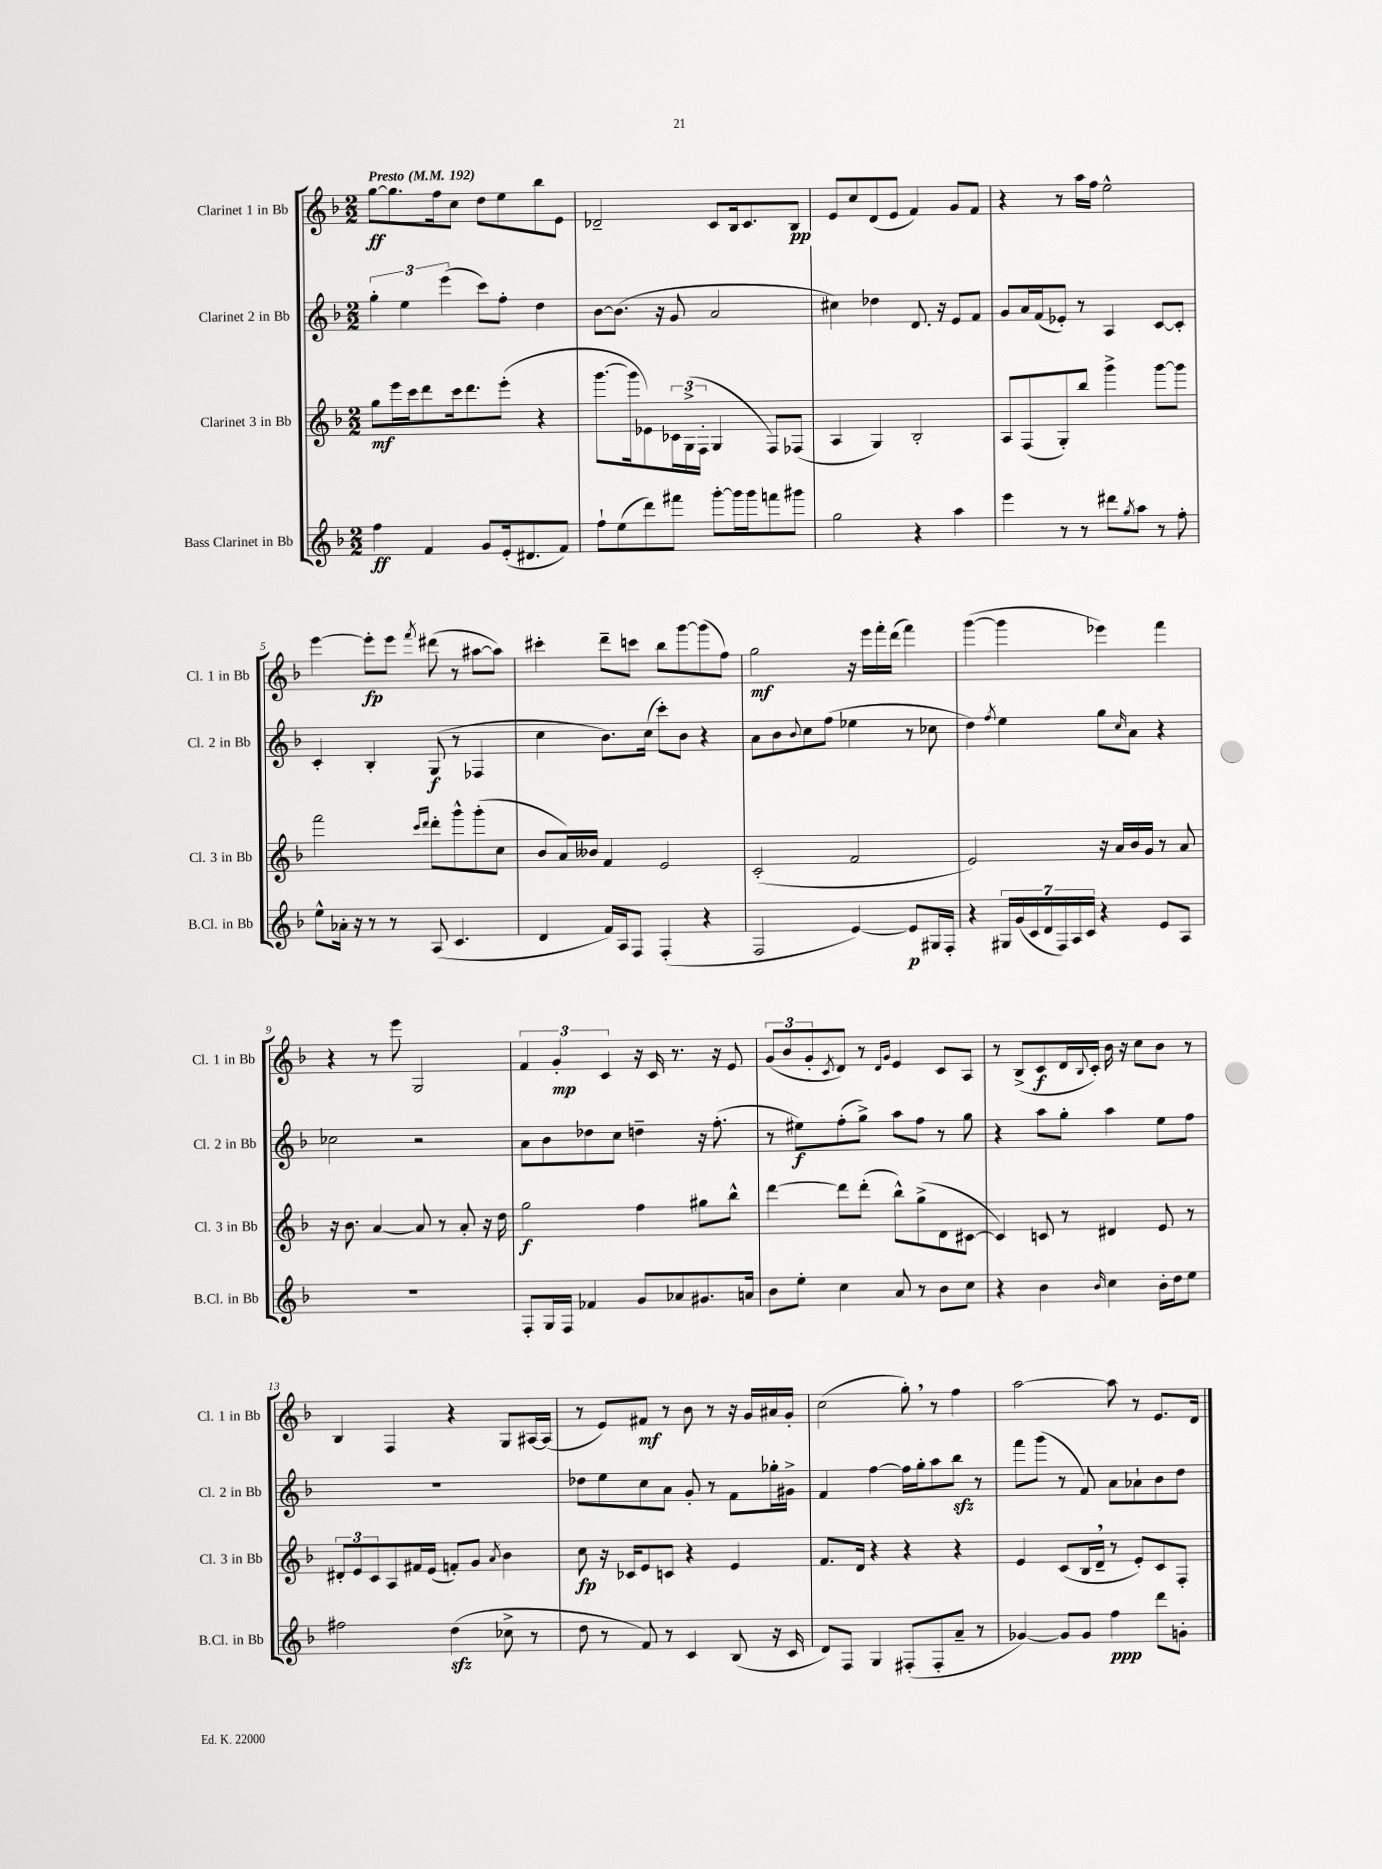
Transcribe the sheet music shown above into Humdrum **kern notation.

**kern	**dynam	**kern	**dynam	**kern	**dynam	**kern	**dynam
*part4	*part4	*part3	*part3	*part2	*part2	*part1	*part1
*staff4	*staff4	*staff3	*staff3	*staff2	*staff2	*staff1	*staff1
*I"Bass Clarinet in Bb	*	*I"Clarinet 3 in Bb	*	*I"Clarinet 2 in Bb	*	*I"Clarinet 1 in Bb	*
*I'B.Cl. in Bb	*	*I'Cl. 3 in Bb	*	*I'Cl. 2 in Bb	*	*I'Cl. 1 in Bb	*
*clefG2	*	*clefG2	*	*clefG2	*	*clefG2	*
*k[b-]	*	*k[b-]	*	*k[b-]	*	*k[b-]	*
*M2/2	*	*M2/2	*	*M2/2	*	*M2/2	*
*MM192	*	*MM192	*	*MM192	*	*MM192	*
=1	=1	=1	=1	=1	=1	=1	=1
!	!	!	!	!	!	!LO:TX:a:B:t=Presto	!
4ff\	ff	8gg\L	mf	6gg'\	.	[8gg\L	ff
.	.	16eee\L	.	.	.	8.gg\]	.
.	.	.	.	6ee\	.	.	.
.	.	16ccc\J	.	.	.	.	.
4f/	.	8ddd\	.	.	.	.	.
.	.	.	.	.	.	16ff\k	.
.	.	.	.	(6eee\	.	.	.
.	.	16ccc\k	.	.	.	8cc\J	.
.	.	8.ddd\	.	.	.	.	.
8g/L	.	.	.	8ccc\L)	.	8dd\L	.
(16e'/k	.	(8eee'\J	.	8ff'\J	.	8ee\	.
8.d#X/	.	.	.	.	.	.	.
.	.	4r	.	4dd\	.	8bb-\	.
8f/J)	.	.	.	.	.	8e\J	.
=2	=2	=2	=2	=2	=2	=2	=2
8ff`\L	.	[8.ggg\L	.	[8b-\L	.	2d-X~/	.
(8ee\	.	.	.	(8.b-\J]	.	.	.
.	.	16ggg\k]	.	.	.	.	.
8ddd\)	.	8e-X\)	.	.	.	.	.
.	.	.	.	16r	.	.	.
8fff#X\J	.	24c-X\L	.	8g/	.	.	.
.	.	(24G^\	.	.	.	.	.
.	.	24F'\JJ	.	.	.	.	.
[8ggg'\L	.	4G/	.	2a/	.	8c/L	.
16ggg\L]	.	.	.	.	.	16B-/k	.
16ggg\J	.	.	.	.	.	8.c/	.
8fffn\	.	8F/L)	.	.	.	.	.
8ggg#X\J	.	(8F-X/J	.	.	.	8B-/J	pp
=3	=3	=3	=3	=3	=3	=3	=3
2gg\	.	4A/	.	4cc#X\)	.	8e/L	.
.	.	.	.	.	.	8cc/	.
.	.	4G/)	.	4dd-X\	.	(8d/	.
.	.	.	.	.	.	8e/J	.
4r	.	2B-'/	.	8.d/	.	4f/)	.
.	.	.	.	16r	.	.	.
4aa\	.	.	.	8e/L	.	8g/L	.
.	.	.	.	8f/J	.	8f/J	.
=4	=4	=4	=4	=4	=4	=4	=4
4eee\	.	8A/L	.	8g/L	.	4r	.
.	.	(8F/	.	16a/L	.	.	.
.	.	.	.	(16f/J	.	.	.
8r	.	8G'/)	.	8e-X'/J)	.	8r	.
8r	.	8bb-/J	.	8r	.	16aa\LL	.
.	.	.	.	.	.	16ff\JJ	.
8ddd#X\L	.	4ggg^\	.	4A/	.	2ee^^\	.
8qgg/	.	.	.	.	.	.	.
8aa\J	.	.	.	.	.	.	.
8r	.	[8ggg\L	.	[8c/L	.	.	.
8ff'\	.	8ggg\J]	.	8c'/J]	.	.	.
!!LO:LB:g=z
=5	=5	=5	=5	=5	=5	=5	=5
8ee^^\L	.	2fff\	.	4c'/	.	[4eee\	.
16a-X'\Jk	.	.	.	.	.	.	.
16r	.	.	.	.	.	.	.
8r	.	.	.	4B-'/	.	8eee'\L]	fp
8r	.	.	.	.	.	8eee\J	.
.	.	16qqccc/LL	.	.	.	.	.
.	.	16qqddd/JJ	.	.	.	8qfff/	.
(8A/	.	8ddd'\L	.	(8G/	f	(8ddd#X\	.
4.c/	.	8ggg^^\	.	8r	.	8r	.
.	.	(8ggg'\	.	4F-X/	.	[8aa#X\L	.
.	.	8cc\J	.	.	.	8aa#\J])	.
=6	=6	=6	=6	=6	=6	=6	=6
4d/	.	8b-/L	.	4cc\	.	4ccc#X'\	.
.	.	16a/L)	.	.	.	.	.
.	.	16b--X/JJ	.	.	.	.	.
16f/LL)	.	4f/	.	8.b-\L)	.	8ddd~\L	.
16A/J	.	.	.	.	.	.	.
8F/J	.	.	.	.	.	8cccn\J	.
.	.	.	.	(16cc\Jk	.	.	.
(4F'/	.	2e/	.	8ccc'\L)	.	8bb-\L	.
.	.	.	.	8b-\J	.	[8ggg\	.
4r	.	.	.	4r	.	(8ggg\]	.
.	.	.	.	.	.	8ff\J)	.
=7	=7	=7	=7	=7	=7	=7	=7
2F/	.	(2c'/	.	8a\L	.	2gg\	mf
.	.	.	.	8b-\	.	.	.
.	.	.	.	8qqb-/	.	.	.
.	.	.	.	8cc\	.	.	.
.	.	.	.	(8ff\J	.	.	.
[4e/)	.	2f/	.	4ee-X\	.	16r	.
.	.	.	.	.	.	16eee\LL	.
.	.	.	.	.	.	16fff'\	.
.	.	.	.	.	.	(16ddd\JJ	.
8e/L]	p	.	.	8r	.	4fff\)	.
16G#X/L	.	.	.	8cc-X\	.	.	.
16F'/JJ	.	.	.	.	.	.	.
=8	=8	=8	=8	=8	=8	=8	=8
4r	.	2e/)	.	4dd\)	.	([4ggg\	.
.	.	.	.	8qff/	.	.	.
28G#X/LL	.	.	.	4ee\	.	4ggg\]	.
(28g/	.	.	.	.	.	.	.
28c/	.	.	.	.	.	.	.
28d/	.	.	.	.	.	.	.
28F/)	.	.	.	.	.	.	.
28A/	.	.	.	.	.	.	.
28c/JJ	.	.	.	.	.	.	.
4r	.	16r	.	8gg\L	.	4eee-X\)	.
.	.	16a/LL	.	.	.	.	.
.	.	.	.	16qqcc/	.	.	.
.	.	16b-/	.	8a\J	.	.	.
.	.	16g/JJ	.	.	.	.	.
8e/L	.	8r	.	4r	.	4fff\	.
8A/J	.	8a/	.	.	.	.	.
!!LO:LB:g=z
=9	=9	=9	=9	=9	=9	=9	=9
1r	.	16r	.	2cc-X\	.	4r	.
.	.	8.b-\	.	.	.	.	.
.	.	[4a/	.	.	.	8r	.
.	.	.	.	.	.	8eee\	.
.	.	8a/]	.	2r	.	2G/	.
.	.	8r	.	.	.	.	.
.	.	8a'/	.	.	.	.	.
.	.	16r	.	.	.	.	.
.	.	16dd\	.	.	.	.	.
=10	=10	=10	=10	=10	=10	=10	=10
8F'/L	.	2gg\	f	8a\L	.	6f/	.
16G/L	.	.	.	8b-\	.	.	.
.	.	.	.	.	.	6g'/	mp
16F/JJ	.	.	.	.	.	.	.
4f-X/	.	.	.	8dd-X\	.	.	.
.	.	.	.	.	.	6c/	.
.	.	.	.	8cc\J	.	.	.
8g/L	.	4ff\	.	4ddn~\	.	16r	.
.	.	.	.	.	.	16c/	.
8a-X/	.	.	.	.	.	8.r	.
8.g#X/	.	8gg#X\L	.	16r	.	.	.
.	.	.	.	(8.ff'\	.	16r	.
.	.	8bb-^^\J	.	.	.	8e/	.
16an/Jk	.	.	.	.	.	.	.
=11	=11	=11	=11	=11	=11	=11	=11
8b-\L	.	[4ddd\	.	8r	.	(12g/L	.
.	.	.	.	.	.	12b-/	.
8ee'\J	.	.	.	8ee#X\L)	f	.	.
.	.	.	.	.	.	12g'/	.
.	.	.	.	.	.	8qc/	.
4cc\	.	8ddd\L]	.	(8ff'\	.	8d/J)	.
.	.	(8ddd'\J	.	8gg^\J)	.	8r	.
.	.	.	.	.	.	16qqd/LL	.
.	.	.	.	.	.	16qqg/JJ	.
8a/	.	8bb-^^\L)	.	8aa\L	.	4e/	.
8r	.	(8gg^\	.	8ff\J	.	.	.
8b-\L	.	8d\	.	8r	.	8c/L	.
8cc\J	.	[8c#X\J	.	8gg\	.	8A/J	.
=12	=12	=12	=12	=12	=12	=12	=12
4r	.	4c#/])	.	4r	.	8r	.
.	.	.	.	.	.	(8B-^/L	.
4b-\	.	8cn/	.	8aa\L	.	8c/	f
.	.	8r	.	8gg'\J	.	16d/L	.
.	.	.	.	.	.	8qqB-/	.
.	.	.	.	.	.	16c'/JJ)	.
16qqb-/	.	.	.	.	.	.	.
4cc\	.	4d#X/	.	4aa\	.	16b-\	.
.	.	.	.	.	.	16r	.
.	.	.	.	.	.	8cc\L	.
16b-'\LL	.	8e/	.	8ee\L	.	8b-\J	.
16dd\J	.	.	.	.	.	.	.
8ee\J	.	8r	.	8ff\J	.	8r	.
!!LO:LB:g=z
=13	=13	=13	=13	=13	=13	=13	=13
2ff#X\	.	12d#X'/L	.	1r	.	4B-/	.
.	.	12e/	.	.	.	.	.
.	.	12c/	.	.	.	.	.
.	.	8A/	.	.	.	4F/	.
.	.	16f#X/L	.	.	.	.	.
.	.	(16e/JJ	.	.	.	.	.
(4ddzz\	.	8fn'/L)	.	.	.	4r	.
.	.	8g/J	.	.	.	.	.
.	.	8qa/	.	.	.	.	.
8cc-X^\	.	4b-\	.	.	.	8G/L	.
8r	.	.	.	.	.	[16A#X/L	.
.	.	.	.	.	.	(16A#/JJ]	.
=14	=14	=14	=14	=14	=14	=14	=14
8dd\	.	8cc\	fp	8dd-X\L	.	8r	.
8r	.	16r	.	8ee\	.	8e/L)	.
.	.	16c-X/KL	.	.	.	.	.
8f/)	.	8e/	.	8cc\	.	8f#X/J	mf
8r	.	8cn/J	.	8a\J	.	8r	.
4c/	.	4r	.	8g'/	.	8b-\	.
.	.	.	.	8r	.	8r	.
(8B-/	.	4e/	.	8f\L	.	16r	.
.	.	.	.	.	.	16g/LL	.
16r	.	.	.	16gg-X'\L	.	16a#X/	.
16c/	.	.	.	16g#X^\JJ	.	16g'/JJ	.
=15	=15	=15	=15	=15	=15	=15	=15
8d/L)	.	8.f/L	.	4f/	.	(2cc\	.
8F/J	.	.	.	.	.	.	.
.	.	16d/Jk	.	.	.	.	.
4G/	.	4r	.	[4ff\	.	.	.
(8F#X'/L	.	4r	.	16ff\LL]	.	8gg',\)	.
.	.	.	.	16gg'\J	.	.	.
8F#'/	.	.	.	8aa\	.	8r	.
8a~/J	.	4r	.	8bb-zz\J	.	4ff\	.
8r	.	.	.	8r	.	.	.
=16	=16	=16	=16	=16	=16	=16	=16
[4g-X/)	.	4e/	.	8fff\L	.	[2aa\	.
.	.	.	.	(8ggg\J	.	.	.
8g-/L]	.	(8c/L	.	8r	.	.	.
8g-/J	.	16B-/L	.	8f/)	.	.	.
.	.	16d~,/JJ	.	.	.	.	.
4ff\	ppp	8r	.	8a\L	.	8aa\]	.
.	.	8e'/L)	.	8a-X`\	.	8r	.
8ddd\L	.	8c/	.	8b-\	.	8.e/L	.
8gn'\J	.	8F'/J	.	8dd\J	.	.	.
.	.	.	.	.	.	16d/Jk	.
==	==	==	==	==	==	==	==
*-	*-	*-	*-	*-	*-	*-	*-
